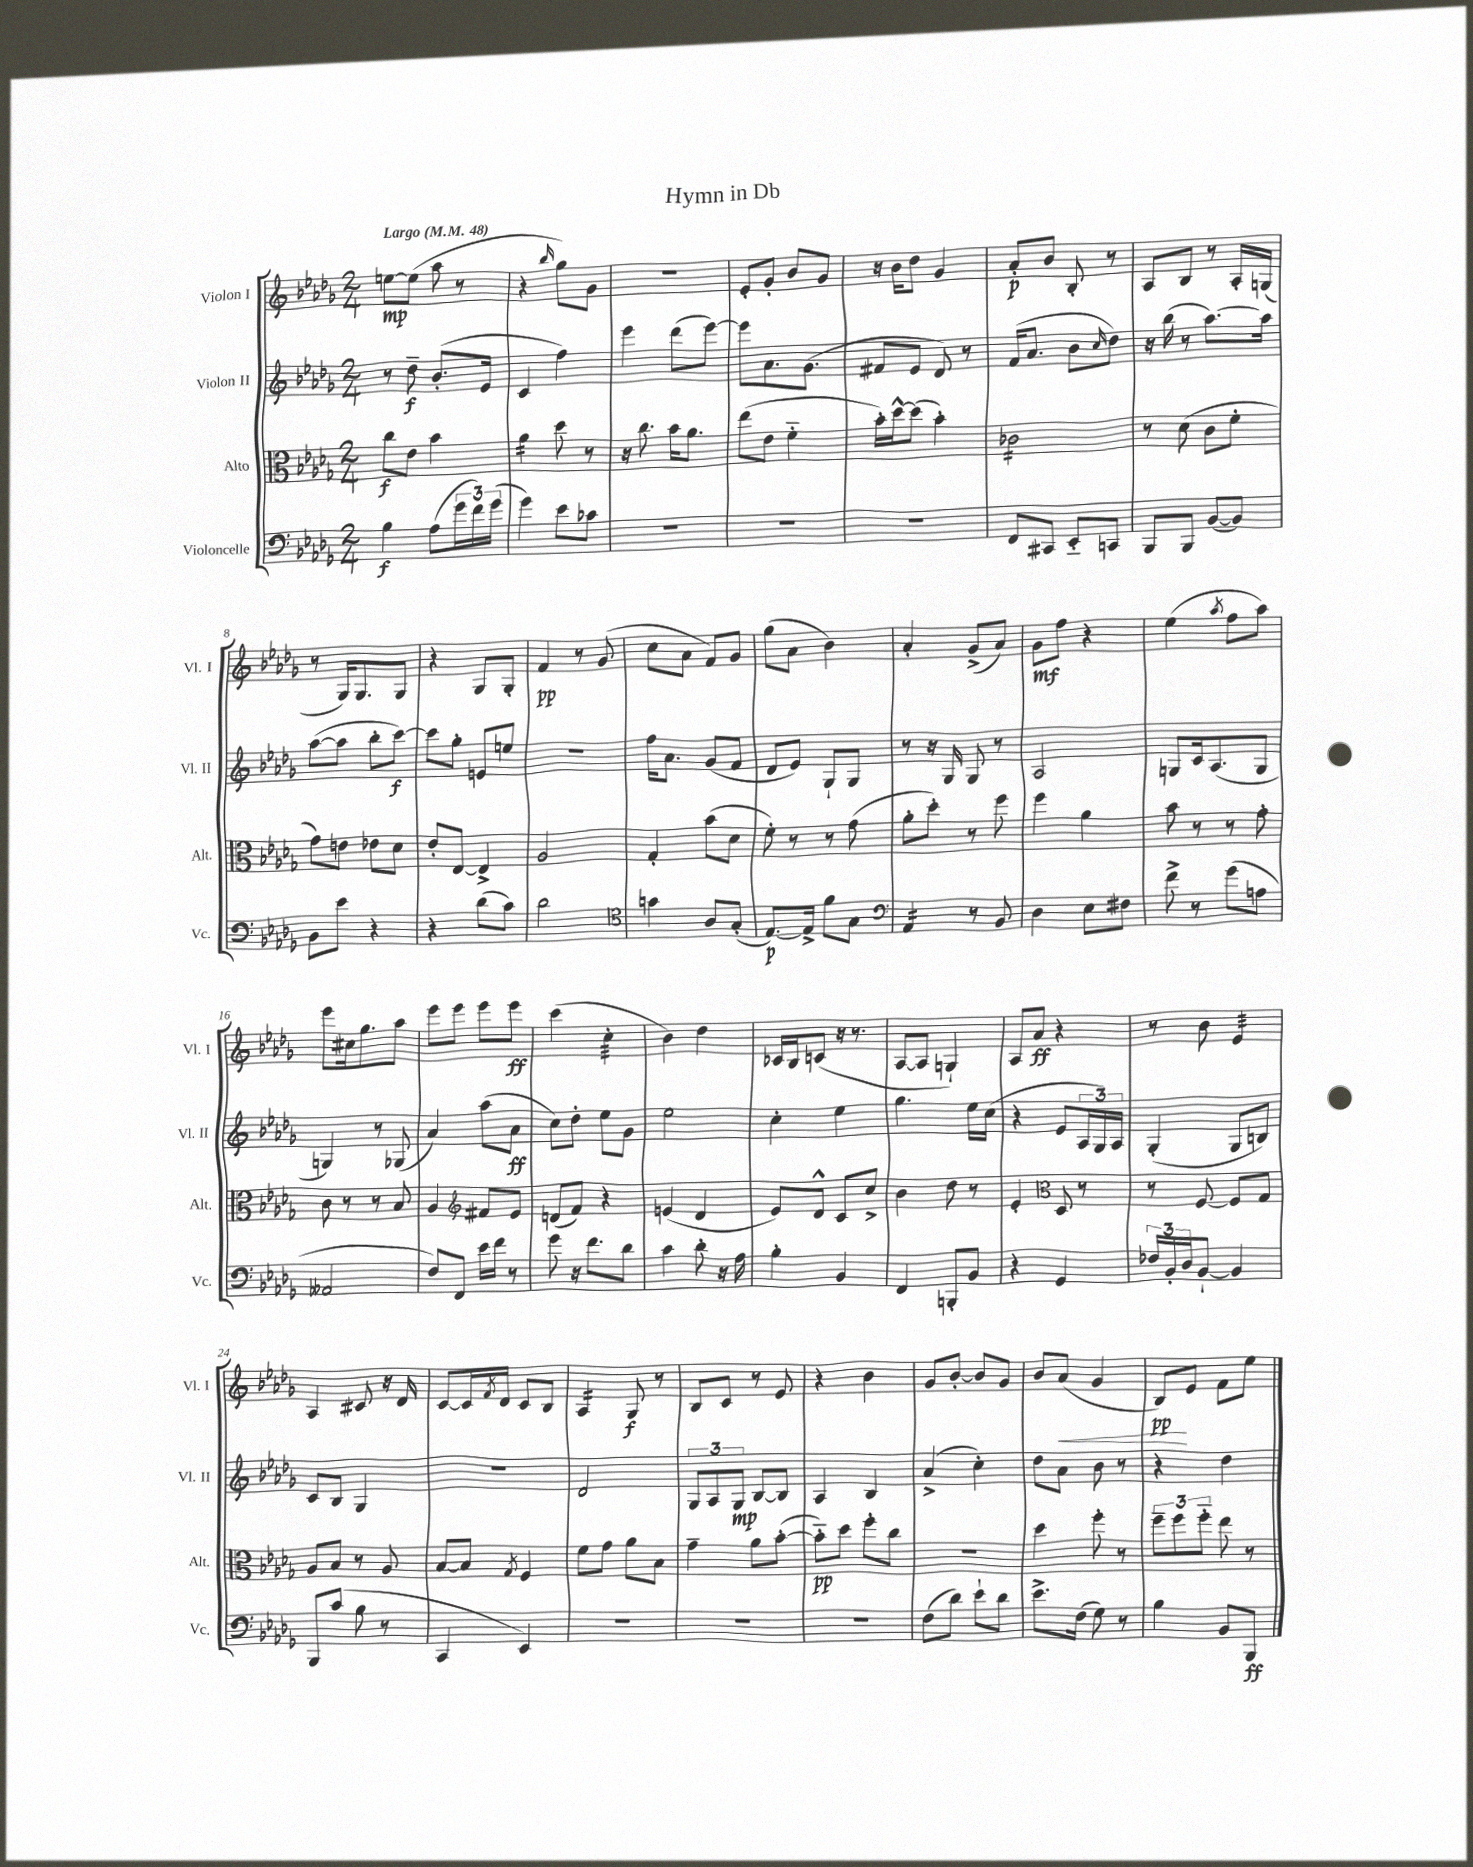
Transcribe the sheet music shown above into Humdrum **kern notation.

**kern	**kern	**kern	**kern
*staff4	*staff3	*staff2	*staff1
*clefF4	*clefC3	*clefG2	*clefG2
*k[b-e-a-d-g-]	*k[b-e-a-d-g-]	*k[b-e-a-d-g-]	*k[b-e-a-d-g-]
*M2/4	*M2/4	*M2/4	*M2/4
*MM48	*MM48	*MM48	*MM48
4B-	8cc	8r	[8ee
.	8e-	8dd-~	(8ee]
(8A-	4b-	(8.b-'	8aa-
24g-	.	.	8r
24f)	.	.	.
.	.	16e-	.
(24g-	.	.	.
=	=	=	=
4g-)	4a-	4c	4r
.	.	.	16qqbb-
8e-	8dd-	4ff)	8gg-)
8c-	8r	.	8g-
=	=	=	=
2r	16r	4eee-	2r
.	8.cc	.	.
.	16b-	(8ddd-	.
.	8.a-	.	.
.	.	[8eee-)	.
=	=	=	=
2r	(8ee-	8eee-]	8e-'
.	8e-	8.a-	8g-'
.	4f'~	.	8b-
.	.	(8.g-	.
.	.	.	8g-
=	=	=	=
2r	16b-')	8f#	16r
.	[16dd-^^	.	16b-
.	(8dd-]	8e-	8dd-
.	4b-')	8d-)	4g-
.	.	8r	.
=	=	=	=
8FF	2c-	(16f	8a-'
.	.	8.a-	.
8CC#	.	.	8b-
8EE-'~	.	8b-	8B-'
.	.	16qqcc	.
8CC	.	8dd-)	8r
=	=	=	=
8BBB-	8r	16r	8A-
.	.	(16bb-	.
8BBB-	(8d-	8r	8B-
([8BB-	8c	[8.aa-)	8r
8BB-])	8f'	.	16A-'
.	.	16aa-]	(16G
=	=	=	=
8BB-	8g-)	([8aa-	8r
8e-	8e	8aa-]	16G-)
.	.	.	8.G-
4r	8e-	8bb-'	.
.	8d-	[8ccc)	8G-
=	=	=	=
4r	8e-'	8ccc]	4r
.	[8E-	8gg-'	.
(8d-	4E-^]	8e	8G-
8c)	.	8ee	8G-'
=	=	=	=
2d-	2A-	2r	4f
.	.	.	8r
.	.	.	(8g-
=	=	=	=
*clefC4	*	*	*
4g	4G-'	16ff	8cc
.	.	8.a-	.
.	.	.	8a-
8A-	(8b-	(8g-	8f)
(8G-'	8d-	8f	8g-
=	=	=	=
[8.E-)	8f')	8d-	(8gg-
.	8r	8e-)	8a-
16E-^]	.	.	.
8f	8r	8G-`	4b-)
8G-	(8g-	8G-	.
=	=	=	=
*clefF4	*	*	*
4AA-	8a-'	8r	4a-'
.	8dd-')	16r	.
.	.	16G-	.
8r	8r	8G-	(8g-^
8BB-	8ff	8r	8a-)
=	=	=	=
4D-	4ff	2A-	8g-
.	.	.	8ff
8E-	4a-	.	4r
8F#	.	.	.
=	=	=	=
8f^	8b-	8G	(4ee-
8r	8r	16c	.
.	.	(8.A-	.
.	.	.	8qaa-
(8g-	8r	.	8ff
8A	8g-'	8G	8aa-)
=	=	=	=
2AA--	8c	4G)	8eee-
.	8r	.	16cc#
.	.	.	8.gg-
.	8r	8r	.
.	8B-	(8G-	8aa-
=	=	=	=
8F)	4A-	4a-)	8eee-
8FF	.	.	8eee-
*	*clefG2	*	*
16e-	8f#	(8aa-	8eee-
16f	.	.	.
8r	8e-	8a-	8eee-
=	=	=	=
8g-	(8d	8cc)	(4ccc
16r	8f)	8dd-'	.
8.f	.	.	.
.	4r	8ee-	4cc'
8d-	.	8g-	.
=	=	=	=
4c	(4e	2ee-	4b-)
8d-'	4d-	.	4dd-
16r	.	.	.
16A-	.	.	.
=	=	=	=
4B-'	8e-)	4cc'	16c-
.	.	.	16B-
.	8d-^^	.	(8c
4BB-	8c	4ee-	16r
.	.	.	8.r
.	8cc^	.	.
=	=	=	=
4FF	4b-	4.gg-	[8A-
.	.	.	8A-]
8BBB'	8dd-	.	4G`)
8BB-	8r	16ee-	.
.	.	(16cc	.
=	=	=	=
4r	4e-'	4r	8A-
.	.	.	8a-
*	*clefC3	*	*
4GG-	8D-	8e-	4r
.	8r	24A-	.
.	.	24G-)	.
.	.	24A-	.
=	=	=	=
24F-	8r	(4G-'	8r
24BB-'	.	.	.
24D-	.	.	.
[8BB-`	[8F	.	8b-
4BB-]	8F]	8G-	4e-
.	8G-	8B)	.
=	=	=	=
8BBB-	8A-	8c	4A-
(8c	8B-	8B-	.
8B-	8r	4G-	8c#
8r	8A-	.	16r
.	.	.	16d-
=	=	=	=
4CC	[8B-	2r	[8c
.	8B-]	.	16c]
.	.	.	8qf
.	.	.	16d-
.	8qG-	.	.
4EE-)	4F	.	8c
.	.	.	8B-
=	=	=	=
2r	8f	2d-	4A-
.	8g-	.	.
.	8a-	.	8G-
.	8B-	.	8r
=	=	=	=
2r	4g-~	12G-	8B-
.	.	12A-	.
.	.	.	8c
.	.	12G-	.
.	8a-	[8B-	8r
.	([8b-'	8B-]	8e-
=	=	=	=
2r	8b-'~])	4A-	4r
.	8dd-	.	.
.	8ff'	4B-	4b-
.	8cc	.	.
=	=	=	=
(8F	2r	(4a-^	8g-
8d-)	.	.	[8b-'
8e-`	.	4cc')	8b-]
8d-	.	.	8g-
=	=	=	=
8.e-^	4dd-	8dd-	8b-
.	.	8a-	(8a-
(16F	.	.	.
8G-)	8ff'	8b-	4g-
8r	8r	8r	.
=	=	=	=
4B-	12ff~	4r	8B-)
.	12ff	.	.
.	.	.	8e-
.	12ff'~	.	.
8BB-	8ee-	4dd-	8f
8BBB-	8r	.	8ee-
==	==	==	==
*-	*-	*-	*-
